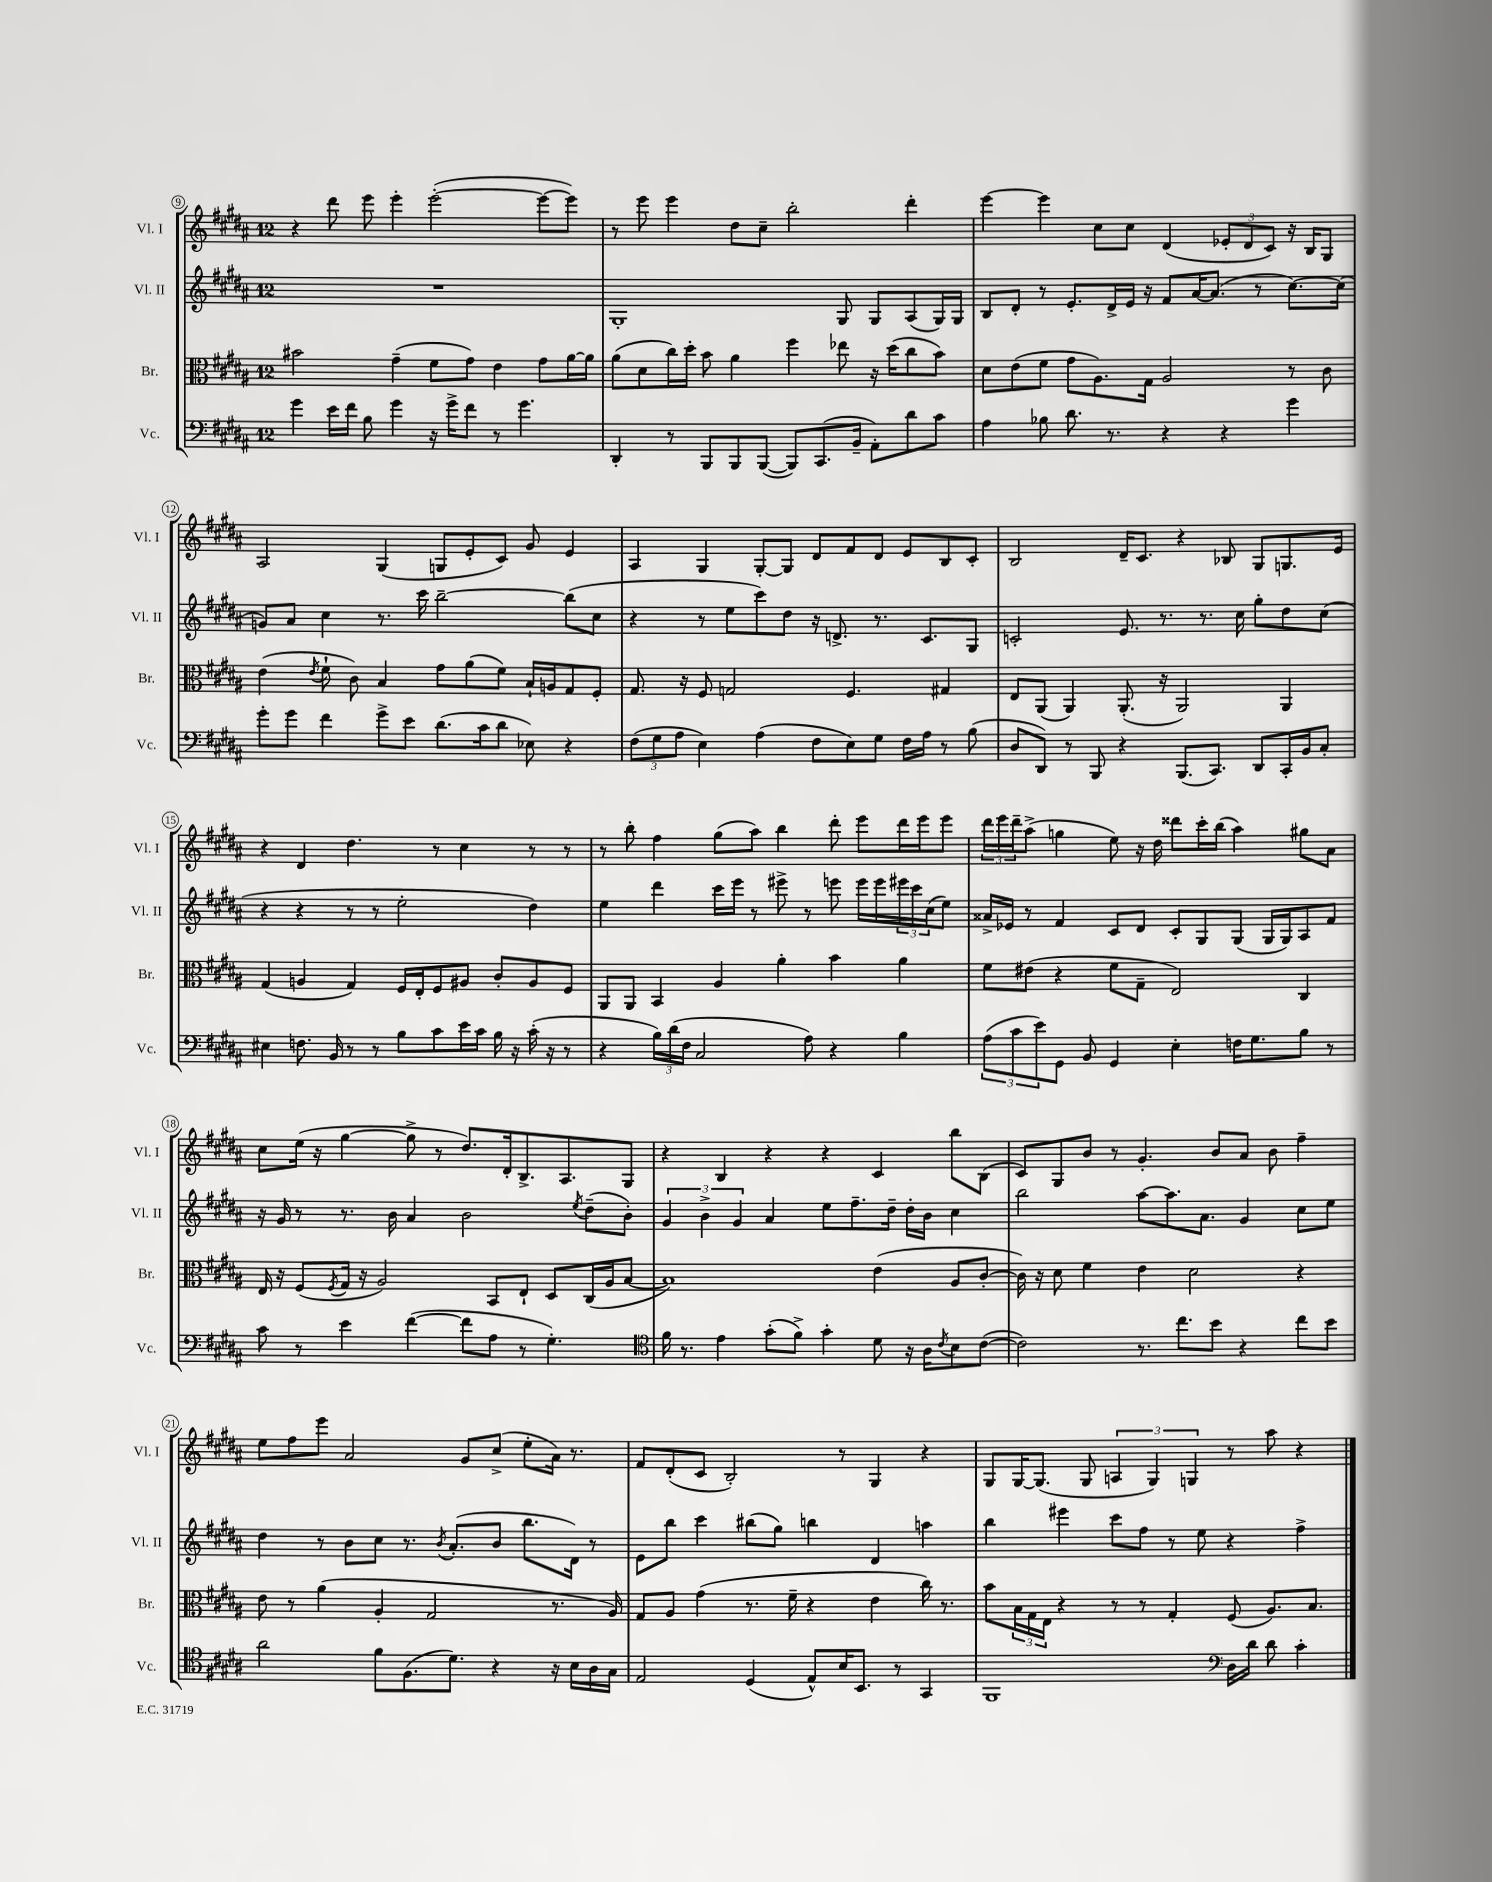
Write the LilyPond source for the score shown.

<<
\new StaffGroup <<
\new Staff = "s0" \with { instrumentName = "Vl. I" shortInstrumentName = "Vl. I" } {
    \clef treble \key b \major \once \override Staff.TimeSignature.style = #'single-digit \time 12/8
    r4 dis'''8 e'''8 e'''4-. e'''2~-.( e'''8~ e'''8) |
    r8 e'''8 e'''4 dis''8 cis''8-- b''2-. dis'''4-. |
    e'''4~ e'''4 cis''8 cis''8 dis'4( \tuplet 3/2 { ees'8-. dis'8 cis'8) } r16 b16 gis8 |
    ais2 gis4( g8 e'8-. cis'8) gis'8 e'4 |
    ais4 gis4 gis8~-. gis8 dis'8 fis'8 dis'8 e'8 b8 cis'8-. |
    b2 dis'16-- cis'8. r4 bes8 gis8 g8. e'16 |
    r4 dis'4 dis''4. r8 cis''4 r8 r8 |
    r8 b''8-. fis''4 gis''8( ais''8) b''4 dis'''8-. e'''8 dis'''16 e'''16 e'''8 |
    \tuplet 3/2 { dis'''16 e'''16 dis'''16-- } ais''8->( g''4 e''8) r16 dis''16 disis'''8 cis'''16-. b''16( ais''4) gis''8 ais'8 |
    cis''8 e''16( r16 gis''4~ gis''8-> r8 dis''8.) dis'16-. b8.-> ais8. gis8 |
    r4 b4 r4 r4 cis'4 b''8 b8( |
    cis'8) gis8 b'8 r8 gis'4.-. b'8 ais'8 b'8 fis''4-- |
    e''8 fis''8 e'''8 ais'2 gis'8 cis''8->( e''8-. ais'16) r8. |
    fis'8 dis'8-.( cis'8 b2-.) r8 gis4 r4 |
    gis8 gis16~ gis8.( gis8 \tuplet 3/2 { a4 gis4) g4 } r8 ais''8 r4 \bar "|." |
}
\new Staff = "s1" \with { instrumentName = "Vl. II" shortInstrumentName = "Vl. II" } {
    \clef treble \key b \major \once \override Staff.TimeSignature.style = #'single-digit \time 12/8
    R1. |
    gis1-. gis8 gis8 ais8( gis16) gis16 |
    b8 dis'8-. r8 e'8.-. dis'16-> e'16 r16 fis'8 ais'16~ ais'8.( r8 cis''8.~) cis''16( |
    g'8) ais'8 cis''4 r8. cis'''16 b''2~-- b''8( cis''8 |
    r4 r8 e''8 cis'''8) dis''8 r16 d'8.-> r8. cis'8. gis8 |
    c'2-. e'8. r8. r8. cis''16 gis''8-. dis''8 cis''8( |
    r4 r4 r8 r8 e''2-. dis''4) |
    e''4 dis'''4 cis'''16 e'''16 r8 eis'''8-> r8 e'''8 e'''16 e'''16 \tuplet 3/2 { eis'''16 cis'''16 cis''16( } e''8) |
    aisis'16-> ees'16 r8 fis'4 cis'8 dis'8 cis'8-. gis8 gis8( gis16 gis16) ais8 fis'8 |
    r16 gis'16 r8 r8. b'16 ais'4 b'2 \acciaccatura { e''8 } dis''8--( b'8-.) |
    \tuplet 3/2 { gis'4 b'4-> gis'4 } ais'4 e''8 fis''8.-- dis''16-- dis''16-. b'16 cis''4 |
    b''2 ais''8~ ais''8. ais'8. gis'4 cis''8 e''8 |
    dis''4 r8 b'8 cis''8 r8. \acciaccatura { b'8 } ais'8.-.( b'8 b''8. dis'16) r8 |
    e'8 b''8 cis'''4 bis''8( gis''8) b''4 dis'4 a''4 |
    b''4 eis'''4 cis'''8 fis''8 r8 e''8 r4 fis''4-> \bar "|." |
}
\new Staff = "s2" \with { instrumentName = "Br." shortInstrumentName = "Br." } {
    \clef alto \key b \major \once \override Staff.TimeSignature.style = #'single-digit \time 12/8
    bis'2 gis'4--( fis'8 gis'8) e'4 gis'8 ais'16~ ais'16 |
    ais'8( dis'8 cis''16) dis''16-. b'8 ais'4 fis''4 ees''8 r16 dis''16( cis''8 b'8) |
    dis'8 e'8( fis'8 gis'8 ais8.) gis16 ais2 r8 cis'8 |
    e'4( \acciaccatura { e'8 } fis'8-! cis'8) b4 gis'8 ais'8( fis'8) b16-! a16 gis8 fis8-. |
    gis8. r16 fis8 g2 fis4. gis4 |
    e8 ais,8( ais,4) ais,8.-.( r16 ais,2) ais,4 |
    gis4( a4 gis4) fis16 e16-. fis8 ais8 cis'8-. ais8 fis8 |
    ais,8 ais,8 b,4 ais4 ais'4-. b'4 ais'4 |
    fis'8 eis'8( r4 fis'8 gis8-- e2) cis4 |
    e16 r16 fis8( \acciaccatura { fis8 } gis16 r16 ais2) b,8 e8-! dis8 cis16( ais16 b8~ |
    b1) e'4( ais8 cis'8~-. |
    cis'16) r16 dis'8 fis'4 e'4 dis'2 r4 |
    e'8 r8 ais'4( ais4-. gis2 r8. ais16) |
    gis8 ais8 gis'4( r8. fis'16-- r4 e'4 cis''16) r8. |
    b'8 \tuplet 3/2 { b16 gis16 e16 } r4 r8 r8 gis4-. fis8( ais8.) b8. \bar "|." |
}
\new Staff = "s3" \with { instrumentName = "Vc." shortInstrumentName = "Vc." } {
    \clef bass \key b \major \once \override Staff.TimeSignature.style = #'single-digit \time 12/8
    gis'4 e'16 fis'16 b8 gis'4 r16 gis'16-> fis'8 r8 gis'4. |
    dis,4-. r8 b,,8 b,,8 b,,8~( b,,8) cis,8.( b,16-- ais,8-.) dis'8 cis'8 |
    ais4 bes8 dis'8. r8. r4 r4 gis'4 |
    gis'8-. gis'8 fis'4 gis'8-> e'8 dis'8.( cis'16 dis'8 ees8) r4 |
    \tuplet 3/2 { fis8( gis8 ais8 } e4) ais4( fis8 e8) gis8 fis16 ais16 r8 b8( |
    dis8 dis,8) r8 b,,8 r4 b,,8.( cis,8.) dis,8 cis,16-. b,16 cis8-. |
    eis4 f8. b,16 r8 r8 b8 cis'8 e'16 cis'16 b16 r16 cis'16-.( r16 r8 |
    r4 \tuplet 3/2 { b16) dis'16( fis16 } cis2 ais8) r4 b4 |
    \tuplet 3/2 { ais8( cis'8 e'8) } gis,8 b,8 gis,4 e4-. f16 gis8. b8 r8 |
    cis'8 r8 e'4 fis'4~( fis'8 ais8 r8 gis4.-.) |
    \clef tenor fis'16 r8. e'4 gis'8-.( fis'8->) gis'4-. dis'8 r16 ais16 \acciaccatura { cis'8 } b8 cis'8~( |
    cis'2) r8. cis''8. b'8 r4 cis''8 b'8 |
    ais'2 fis'8 fis8.( dis'8.) r4 r16 b16 ais16 gis16 |
    e2 dis4( e8-^) b16 b,8. r8 gis,4 |
    fis,1 \clef bass dis16 dis'16 dis'8 cis'4-. \bar "|." |
}
>>
>>
\layout { \context { \Score currentBarNumber = #9 \override BarNumber.stencil = #(make-stencil-circler 0.1 0.3 ly:text-interface::print) } }
